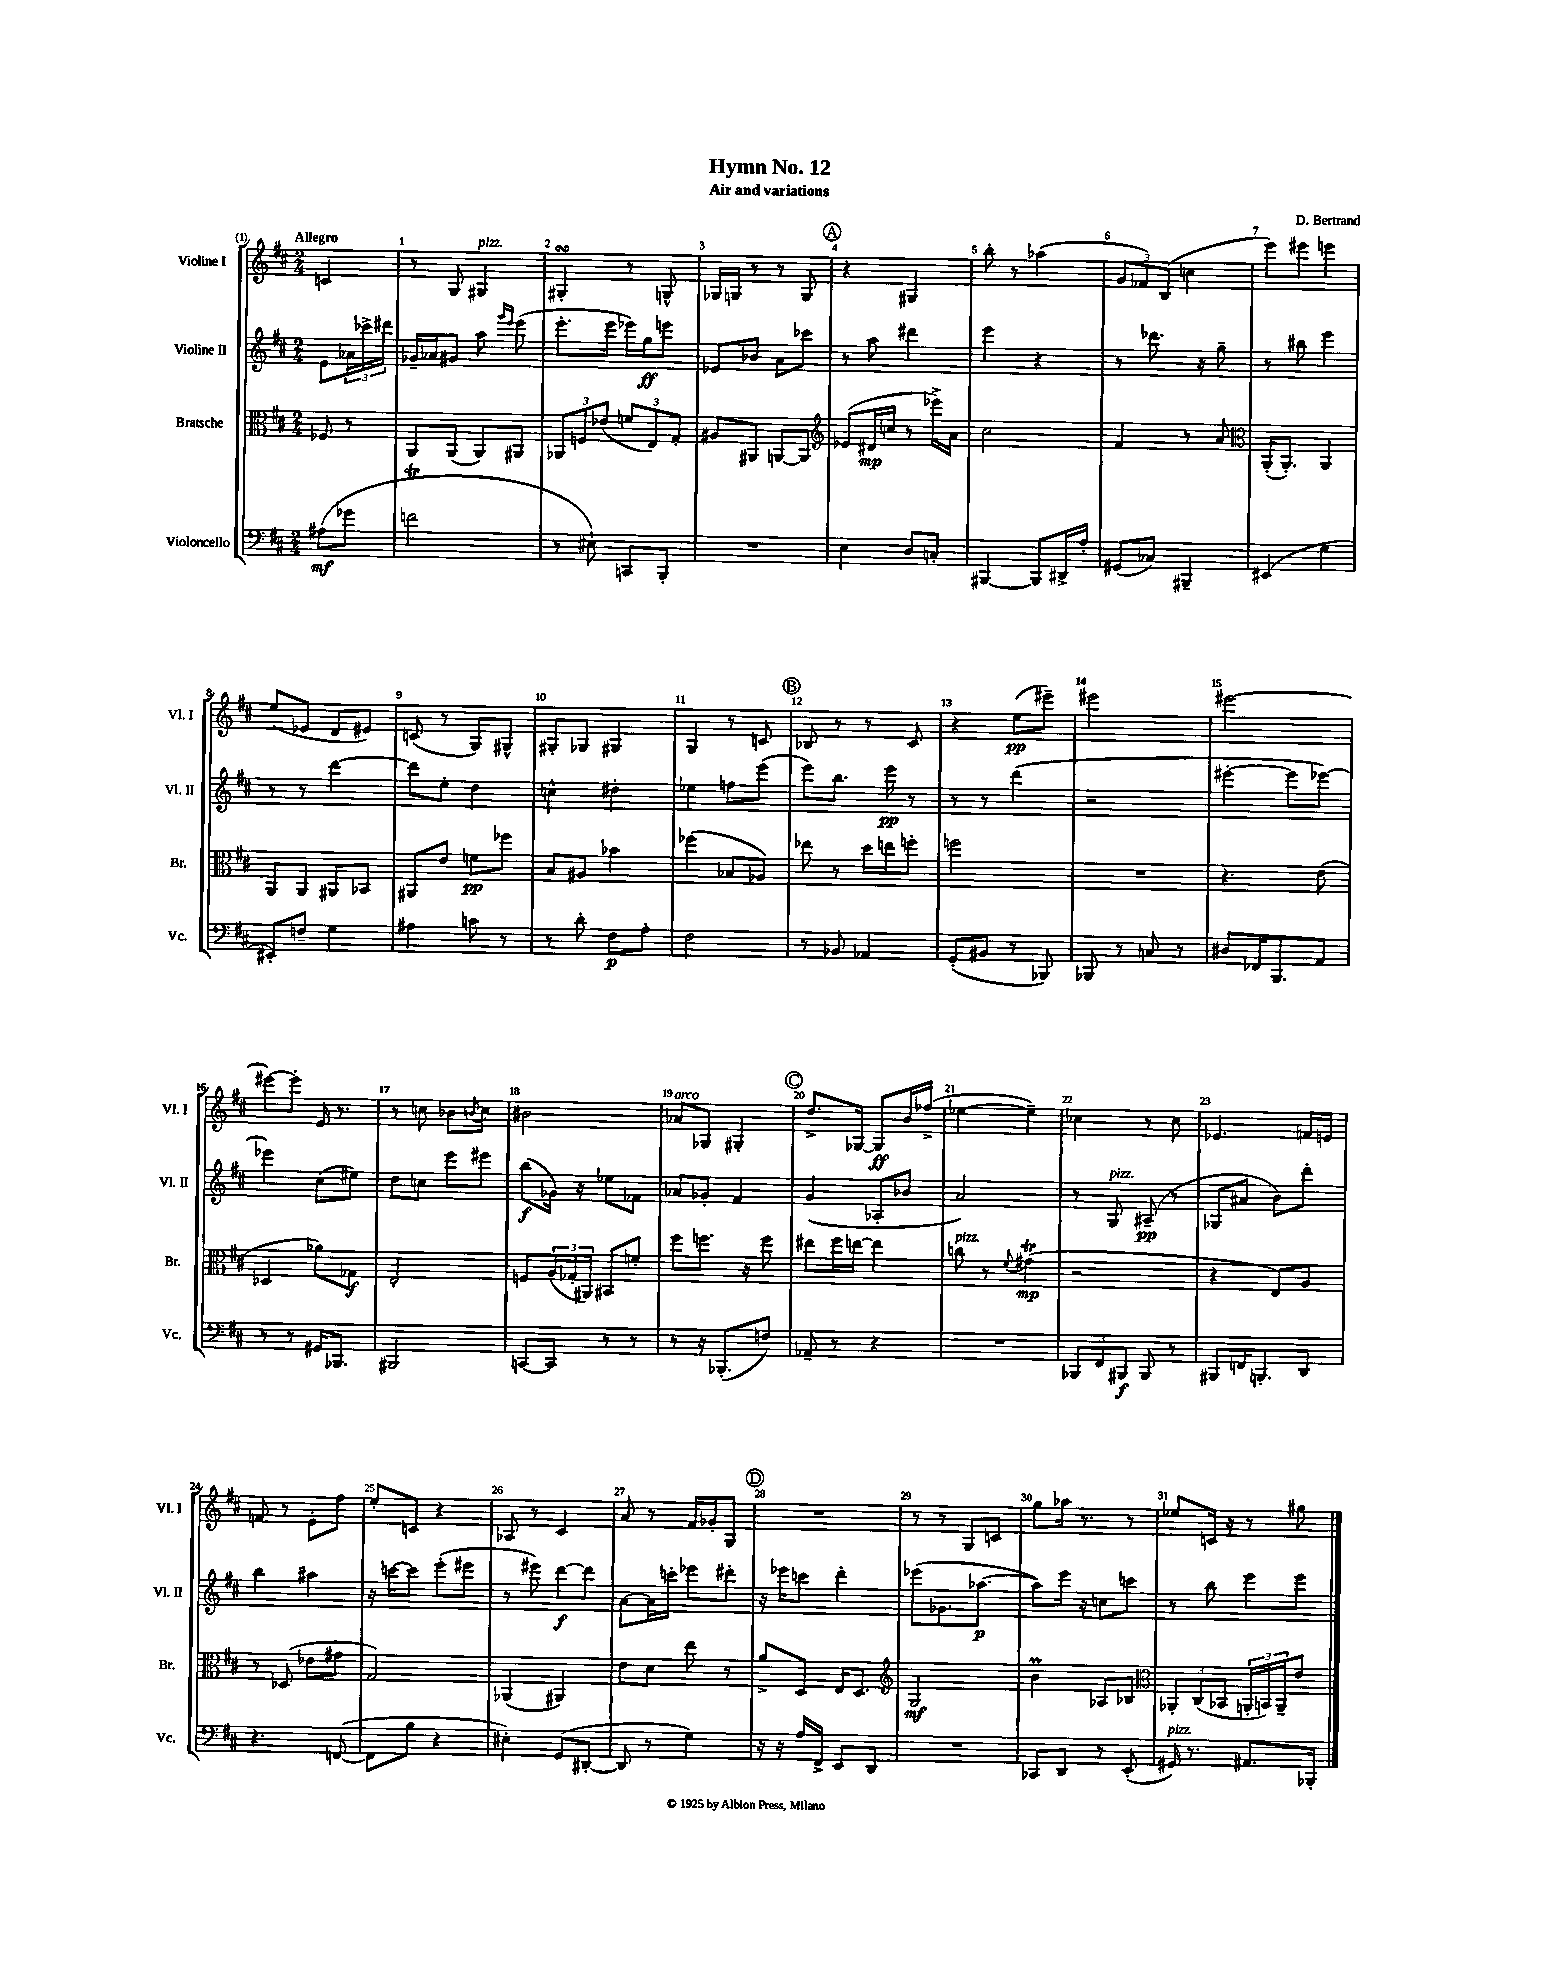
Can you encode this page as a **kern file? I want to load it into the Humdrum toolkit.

**kern	**dynam	**kern	**dynam	**kern	**dynam	**kern	**dynam
*part4	*part4	*part3	*part3	*part2	*part2	*part1	*part1
*staff4	*staff4	*staff3	*staff3	*staff2	*staff2	*staff1	*staff1
*I"Violoncello	*	*I"Bratsche	*	*I"Violine II	*	*I"Violine I	*
*I'Vc.	*	*I'Br.	*	*I'Vl. II	*	*I'Vl. I	*
*clefF4	*	*clefC3	*	*clefG2	*	*clefG2	*
*k[f#c#]	*	*k[f#c#]	*	*k[f#c#]	*	*k[f#c#]	*
*M2/4	*	*M2/4	*	*M2/4	*	*M2/4	*
=	=	=	=	=	=	=	=
!	!	!	!	!	!	!LO:TX:a:B:t=Allegro	!
(8A#X\L	mf	8F-X/	.	8e\L	.	4cn/	.
8g-X\J	.	8r	.	24a-X\L	.	.	.
.	.	.	.	24ccc-X^\	.	.	.
.	.	.	.	24ddd#X\JJ	.	.	.
=1	=1	=1	=1	=1	=1	=1	=1
2fnT\	.	8AA/L	.	16g-X~/LL	.	8r	.
.	.	.	.	16a-X/J	.	.	.
.	.	(8AA/J	.	8g#X/J	.	8G/	.
!	!	!	!	!	!	!LO:TX:a:i:t=pizz.	!
.	.	8AA/L)	.	8aa\	.	4G#X/	.
.	.	.	.	16qqggg/LL	.	.	.
.	.	.	.	16qqeee/JJ	.	.	.
.	.	8AA#X/J	.	(8eee\	.	.	.
=2	=2	=2	=2	=2	=2	=2	=2
8r	.	12AA-X/L	.	8.eee'\L	.	4G#XsSsS'/	.
.	.	12Fn/	.	.	.	.	.
8E#X`\)	.	.	.	.	.	.	.
.	.	(12e-X/J	.	.	.	.	.
.	.	.	.	16eee\Jk	.	.	.
8CCn/L	.	12fn/L	.	16eee-X\LL)	.	8r	.
.	.	.	.	16gg\J	ff	.	.
.	.	12E/)	.	.	.	.	.
8BBB'/J	.	.	.	8eeen\J	.	8Gn^^/	.
.	.	12G'/J	.	.	.	.	.
=3	=3	=3	=3	=3	=3	=3	=3
2r	.	8A#X/L	.	8e-X/L	.	16G-X/LL	.
.	.	.	.	.	.	16Gn/JJ	.
.	.	8AA#X/J	.	8b-X/J	.	8r	.
.	.	[8AAn/L	.	8a\L	.	8r	.
.	.	8AA/J]	.	8ccc-X\J	.	8G/	.
!!LO:REH:place=s1:t=A
=4	=4	=4	=4	=4	=4	=4	=4
*	*	*clefG2	*	*	*	*	*
4E\	.	(8e-X/L	.	8r	.	4r	.
.	.	16d#X/L	mp	8aa\	.	.	.
.	.	16ccn/JJ	.	.	.	.	.
8D/L	.	8r	.	4ddd#X\	.	4G#X/	.
8Cn'/J	.	16eee-X^\LL)	.	.	.	.	.
.	.	16a\JJ	.	.	.	.	.
=5	=5	=5	=5	=5	=5	=5	=5
[4BBB#X/	.	2cc#\	.	4eee\	.	8bb'\	.
.	.	.	.	.	.	8r	.
8BBB#/L]	.	.	.	4r	.	(4aa-X\	.
16DD#X^/L	.	.	.	.	.	.	.
16A'/JJ	.	.	.	.	.	.	.
=6	=6	=6	=6	=6	=6	=6	=6
(8GG#X/L	.	4f#/	.	8r	.	12g/L	.
.	.	.	.	.	.	12f-X/)	.
8C-X/J)	.	.	.	8.ddd-X\	.	.	.
.	.	.	.	.	.	(12B/J	.
4BBB#X~/	.	8r	.	.	.	4ccn\	.
.	.	.	.	16r	.	.	.
.	.	8a/	.	8gg~\	.	.	.
=7	=7	=7	=7	=7	=7	=7	=7
*	*	*clefC3	*	*	*	*	*
(4EE#X/	.	(16AA'/KL	.	8r	.	8eee\L)	.
.	.	8.AA'/J)	.	.	.	.	.
.	.	.	.	8bb#X\	.	8eee#X\J	.
4G\	.	4AA/	.	4eee\	.	4eeen\	.
!!LO:LB:g=z
=8	=8	=8	=8	=8	=8	=8	=8
8EE#X'/L)	.	8AA/L	.	8r	.	(8ee/L	.
8Fn~/J	.	8AA/J	.	8r	.	8e-X/J	.
4G\	.	8AA#X/L	.	[4ddd\	.	8d/L	.
.	.	8BB-X/J	.	.	.	8e#X/J)	.
=9	=9	=9	=9	=9	=9	=9	=9
4A#X\	.	8AA#X/L	.	8ddd\L]	.	(8cn/	.
.	.	8e/J	.	8ee'\J	.	8r	.
8cn\	.	8fn\L	pp	4dd\	.	8G/L)	.
8r	.	8ff-X\J	.	.	.	8G#X^^/J	.
=10	=10	=10	=10	=10	=10	=10	=10
8r	.	8B/L	.	4ccn^^\	.	8G#X'/L	.
8d'\	.	8A#X/J	.	.	.	8G-X/J	.
8F#\L	p	4b-X\	.	4dd#X'\	.	4G#X/	.
8A'\J	.	.	.	.	.	.	.
=11	=11	=11	=11	=11	=11	=11	=11
2F#\	.	(4ff-X\	.	4ee-X\	.	4G/	.
.	.	8B-X/L	.	8ffn\L	.	8r	.
.	.	8A-X/J)	.	(8eee\J	.	8cn/	.
!!LO:REH:place=s1:t=B
=12	=12	=12	=12	=12	=12	=12	=12
8r	.	8ee-X\	.	8eee\L)	.	8B-X/	.
8BB-X/	.	8r	.	8.bb\J	.	8r	.
4AA-X/	.	16dd\LL	.	.	.	8r	.
.	.	16een\J	.	16eee\	pp	.	.
.	.	8ffn'\J	.	8r	.	8c#/	.
=13	=13	=13	=13	=13	=13	=13	=13
(8GG'/L	.	2ffn\	.	8r	.	4r	.
8BB#X/J	.	.	.	8r	.	.	.
8r	.	.	.	(4ddd\	.	(8ee\L	pp
8BBB-X/)	.	.	.	.	.	8eee#X~\J)	.
=14	=14	=14	=14	=14	=14	=14	=14
8BBB-X/	.	2r	.	2r	.	2eee#X\	.
8r	.	.	.	.	.	.	.
8Cn/	.	.	.	.	.	.	.
8r	.	.	.	.	.	.	.
=15	=15	=15	=15	=15	=15	=15	=15
8D#X/L	.	4.r	.	[4eee#X'\	.	[2eee#X\	.
16FF-X/K	.	.	.	.	.	.	.
8.BBB/	.	.	.	.	.	.	.
.	.	.	.	8eee#\L]	.	.	.
8AA/J	.	(8e\	.	[8eee-X\J)	.	.	.
!!LO:LB:g=z
=16	=16	=16	=16	=16	=16	=16	=16
8r	.	4D-X/	.	4eee-X\]	.	8eee#X\L_	.
8r	.	.	.	.	.	8eee#'\J]	.
16GG#X/KL	.	8a-X\L)	.	(8cc#\L	.	16e/	.
8.BBB-X/J	.	.	.	.	.	8.r	.
.	.	8G-X\J	f	8ee#X\J)	.	.	.
=17	=17	=17	=17	=17	=17	=17	=17
2BBB#X/	.	2E'/	.	8dd\L	.	8r	.
.	.	.	.	8ccn\J	.	8ccn\	.
.	.	.	.	8eee\L	.	8b-X\L	.
.	.	.	.	.	.	8qbn/	.
.	.	.	.	8eee#X\J	.	8cc\J	.
=18	=18	=18	=18	=18	=18	=18	=18
[8CCn/L	.	8Fn/L	.	(8bb\L	f	2b#X\	.
8CC/J]	.	(24A/L	.	16g-X\Jk)	.	.	.
.	.	24G-X'/	.	.	.	.	.
.	.	.	.	16r	.	.	.
.	.	24AA#X/JJ)	.	.	.	.	.
8r	.	8BB#X/L	.	8ee-X\L	.	.	.
8r	.	8fn'/J	.	8f-X\J	.	.	.
=19	=19	=19	=19	=19	=19	=19	=19
!	!	!	!	!	!	!LO:TX:a:i:t=arco	!
8r	.	8ff#\L	.	8a-X/L	.	8a-X/L	.
16r	.	8.ffn\J	.	8g-X'/J	.	8G-X/J	.
(8.BBB-X'/L	.	.	.	.	.	.	.
.	.	.	.	4f#/	.	4G#X'/	.
.	.	16r	.	.	.	.	.
8Fn/J)	.	8ff\	.	.	.	.	.
!!LO:REH:place=s1:t=C
=20	=20	=20	=20	=20	=20	=20	=20
8AA-X~/	.	8ee#X\L	.	(4g/	.	8.dd^/L	.
8r	.	16ff#\L	.	.	.	.	.
.	.	[16een\JJ	.	.	.	[16G-X/Jk	.
4r	.	4ee\]	.	8A-X'/L	.	8G-/L]	ff
.	.	.	.	8b-X/J	.	16b/L	.
.	.	.	.	.	.	(16ff-X^/JJ	.
=21	=21	=21	=21	=21	=21	=21	=21
!	!	!LO:TX:a:i:t=pizz.	!	!	!	!	!
2r	.	8ccn\	.	2a/)	.	[4ee-X\	.
.	.	8r	.	.	.	.	.
.	.	8qqf#/	.	.	.	.	.
.	.	(4g#Xt\	mp	.	.	4ee-~\])	.
=22	=22	=22	=22	=22	=22	=22	=22
12BBB-X/L	.	2r	.	8r	.	4cc-X\	.
12FF#/	.	.	.	.	.	.	.
!	!	!	!	!LO:TX:a:i:t=pizz.	!	!	!
.	.	.	.	8G/	.	.	.
12BBB#X/J	f	.	.	.	.	.	.
8BBB#/	.	.	.	(8A#X~/	pp	8r	.
8r	.	.	.	8r	.	8cc-\	.
=23	=23	=23	=23	=23	=23	=23	=23
8BBB#X/L	.	4r	.	8G-X/L	.	4.e-X/	.
16FFn/K	.	.	.	8a#X/J	.	.	.
8.BBBn'/	.	.	.	.	.	.	.
.	.	8E/L)	.	8b\L)	.	.	.
8DD/J	.	8A/J	.	8ddd'\J	.	16fn/LL	.
.	.	.	.	.	.	16en/JJ	.
!!LO:LB:g=z
=24	=24	=24	=24	=24	=24	=24	=24
4.r	.	8r	.	4bb\	.	8fn/	.
.	.	(8D-X/	.	.	.	8r	.
.	.	8e-X\L	.	4aa#X\	.	8e'\L	.
([8FFn/	.	8g#X\J	.	.	.	8ff#\J	.
=25	=25	=25	=25	=25	=25	=25	=25
8FF\L]	.	2G/)	.	16r	.	8ee'/L	.
.	.	.	.	[16cccn\KL	.	.	.
8B\J	.	.	.	8ccc\J]	.	8cn/J	.
4r	.	.	.	(8eee'\L	.	4r	.
.	.	.	.	8eee#X\J	.	.	.
=26	=26	=26	=26	=26	=26	=26	=26
4E#X'\)	.	(4AA-X/	.	8r	.	8A-X/	.
.	.	.	.	8eee#X\)	.	8r	.
(8GG/L	.	4AA#X/)	.	[8ddd\L	f	4c#/	.
[8DD#X'/J	.	.	.	8ddd\J]	.	.	.
=27	=27	=27	=27	=27	=27	=27	=27
8DD#/]	.	8e\L	.	[8a\L	.	8a/	.
8r	.	8d\J	.	16a\L]	.	8r	.
.	.	.	.	16cccn'\JJ	.	.	.
4G\)	.	8ee\	.	8eee-X\L	.	16f#/LL	.
.	.	.	.	.	.	16g-X'/J	.
.	.	8r	.	8ddd#X'\J	.	8G/J	.
!!LO:REH:place=s1:t=D
=28	=28	=28	=28	=28	=28	=28	=28
16r	.	8a^/L	.	16r	.	2r	.
16r	.	.	.	16eee-X\KL	.	.	.
16A/LL	.	8D/J	.	8cccn\J	.	.	.
16FF#^/JJ	.	.	.	.	.	.	.
8EE/L	.	16E/KL	.	4ddd'\	.	.	.
.	.	8.D/J	.	.	.	.	.
8DD/J	.	.	.	.	.	.	.
=29	=29	=29	=29	=29	=29	=29	=29
*	*	*clefG2	*	*	*	*	*
2r	.	2G/	mf	(8eee-X\L	.	8r	.
.	.	.	.	8.g-X\	.	8r	.
.	.	.	.	.	.	8G/L	.
.	.	.	.	[8.aa-X\J	p	.	.
.	.	.	.	.	.	8cn/J	.
=30	=30	=30	=30	=30	=30	=30	=30
8CC-X/L	.	4bM\	.	8aa-\L])	.	8gg\L	.
8DD/J	.	.	.	16eee\Jk	.	16aa-X\Jk	.
.	.	.	.	16r	.	8.r	.
8r	.	8A-X/L	.	8ccn\L	.	.	.
(8EE'/	.	8B-X/J	.	8cccn\J	.	8r	.
=31	=31	=31	=31	=31	=31	=31	=31
*	*	*clefC3	*	*	*	*	*
!LO:TX:a:i:t=pizz.	!	!	!	!	!	!	!
16GG#X/)	.	12AA-X'/L	.	8r	.	8ee-X/L	.
8.r	.	.	.	.	.	.	.
.	.	(12C#/	.	.	.	.	.
.	.	.	.	8bb\	.	16cn/Jk	.
.	.	12BB-X/J	.	.	.	.	.
.	.	.	.	.	.	16r	.
8.AA#X/L	.	24AAn'/LL	.	8eee\L	.	8r	.
.	.	24BBn/)	.	.	.	.	.
.	.	24AA~/J	.	.	.	.	.
.	.	8e/J	.	8eee\J	.	8gg#X\	.
16BBB-X'/Jk	.	.	.	.	.	.	.
==	==	==	==	==	==	==	==
*-	*-	*-	*-	*-	*-	*-	*-
